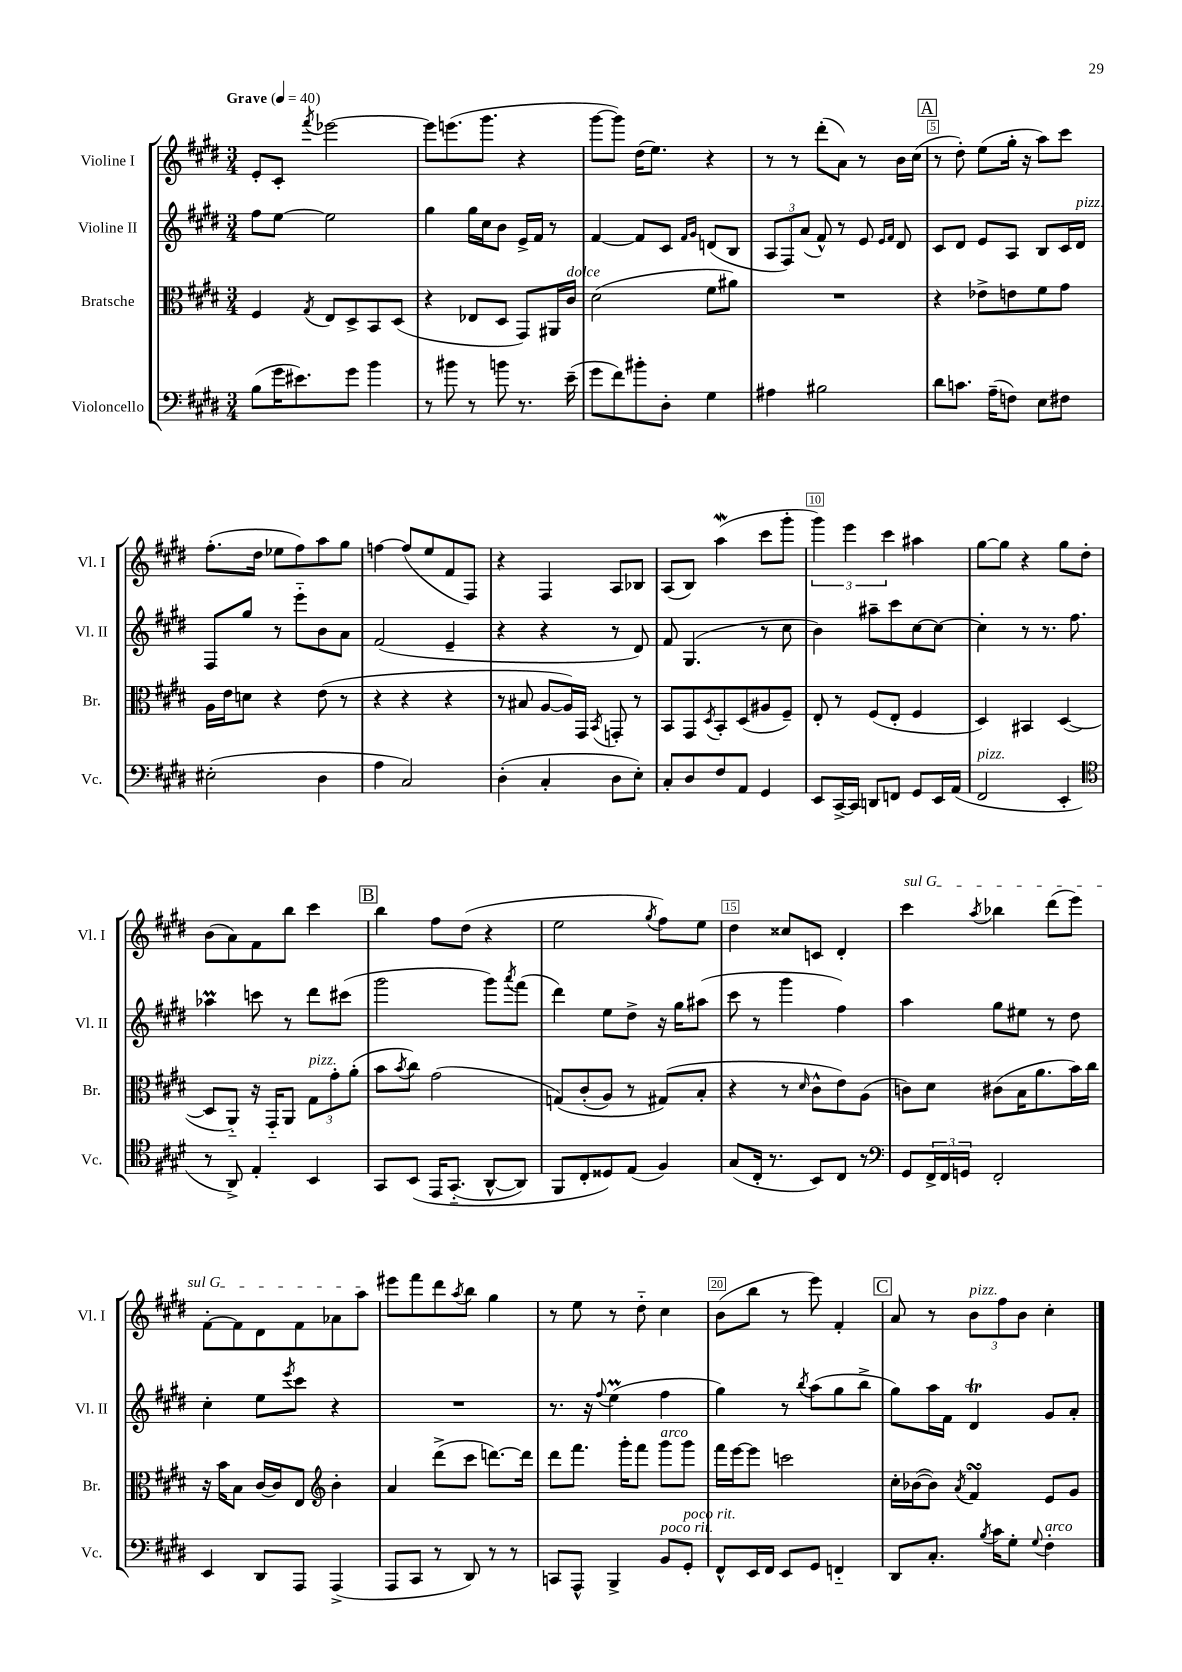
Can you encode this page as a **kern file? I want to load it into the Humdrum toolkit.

**kern	**kern	**kern	**kern
*staff4	*staff3	*staff2	*staff1
*clefF4	*clefC3	*clefG2	*clefG2
*k[f#c#g#d#]	*k[f#c#g#d#]	*k[f#c#g#d#]	*k[f#c#g#d#]
*M3/4	*M3/4	*M3/4	*M3/4
*MM40	*MM40	*MM40	*MM40
(8B\L	4F#/	8ff#\L	8e'/L
16g#\K	.	[8ee\J	8c#'/J
8.e#\)	.	.	.
.	8qG#/	.	8qfff#/
.	8E/L	2ee\]	[2eee-\
8g#\J	8D#^/	.	.
4b\	8BB/	.	.
.	(8D#/J	.	.
=	=	=	=
8r	4r	4gg#\	8eee-\]L
8b#\	.	.	(8.eee\
8r	8E-/L	16gg#\LL	.
.	.	16cc#\J	8.ggg#\J
8b\	8D#/J	8b\J	.
8.r	8GG#/L)	16e^/LL	4r
.	.	16f#/JJ	.
.	16AA#/L	8r	.
(16e~\	16c#/JJ	.	.
=	=	=	=
8g#\L	(2d#\	[4f#/	[8ggg#\L
8f#\)	.	.	8ggg#\]J)
8b#'\	.	8f#/]L	(16dd#\LK
.	.	.	8.ee\J)
8D#'\J	.	8c#/J	.
.	.	16qqf#/LL	.
.	.	16qqg#/JJ	.
4G#\	8f#\L	(8d/L	4r
.	8a#\J)	8B/J	.
=	=	=	=
4A#\	2.r	12A/L	8r
.	.	12F#/)	.
.	.	.	8r
.	.	(12a/J	.
2B#\	.	8f#^^/)	(8ddd#'\L
.	.	8r	8a\J)
.	.	8e/	8r
.	.	16qqe/LL	.
.	.	16qqf#/JJ	.
.	.	8d#/	16b\LL
.	.	.	(16cc#\JJ
=	=	=	=
8d#\L	4r	8c#/L	8r
8.c\J	.	8d#/J	8dd#'\)
.	8e-^\L	8e/L	(8ee\L
(16A~\LK	.	.	.
8F\J)	8e\	8A/J	16gg#'\Jk
.	.	.	16r
8E\L	8f#\	8B/L	8aa\L)
8F#\J	8g#\J	16c#/L	8ccc#\J
.	.	16d#/JJ	.
=	=	=	=
(2E#'\	16A\LL	8F#/L	(8.ff#'\L
.	16e\J	.	.
.	8d\J	8gg#/J	.
.	.	.	16dd#\Jk
.	4r	8r	8ee-\L
.	.	8eee'~\L	8ff#\)
4D#\	(8e\	8b\	8aa\
.	8r	8a\J	8gg#\J
=	=	=	=
4A\	4r	(2f#/	[4ff\
2C#/)	4r	.	(8ff/]L
.	.	.	8ee/
.	4r	4e~/	8f#/
.	.	.	8F#/J)
=	=	=	=
(4D#'\	8r	4r	4r
.	8B#/	.	.
4C#'/	[8A/L	4r	4F#/
.	16A/]L)	.	.
.	16GG#/JJ	.	.
.	8qBB/	.	.
8D#\L	8GG'/	8r	8A/L
8E'\J)	8r	8d#/)	8B-/J
=	=	=	=
8C#'/L	8BB/L	8f#/	(8A/L
8D#/	8GG#/	(4.G#/	8B/J)
.	8qD#/	.	.
8F#/	8BB'/	.	(4aa\
8AA/J	(8D#/	.	.
4GG#/	8A#/	8r	8ccc#\L
.	8F#~/J)	8cc#\	8ggg#'\J
=	=	=	=
8EE/L	8E'/	4b\)	6ggg#\)
[16CC#^/L	8r	.	.
.	.	.	6eee\
16CC#/]JJ	.	.	.
8DD/L	(8F#/L	8aa#~\L	.
.	.	.	6ccc#\
8FF/J	8E'/J	8ccc#\	.
8GG#/L	4F#/	[8cc#\	4aa#\
16EE/L	.	8cc#\_J	.
(16AA/JJ	.	.	.
=	=	=	=
2FF#/	4D#/)	4cc#'\]	[8gg#\L
.	.	.	8gg#\]J
.	4BB#/	8r	4r
.	.	8.r	.
4EE'/	([4D#/	.	8gg#\L
.	.	8.ff#\	.
.	.	.	8dd#'\J
=	=	=	=
*clefC4	*	*	*
8r	8D#/]L	4aa-\	(8b\L
8AA^/)	8AA'~/J)	.	8a\)
4E'/	16r	8ccc\	8f#\
.	16GG#'~/LK	.	.
.	8AA/J	8r	8bb\J
4BB/	12G#\L	8ddd#\L	4ccc#\
.	12g#'\	.	.
.	.	(8ccc#\J	.
.	(12a'\J	.	.
=	=	=	=
8GG#/L	8b\L	2ggg#\	4bb\
.	8qb/	.	.
&(8BB/J	8cc#\J)	.	.
16EE/LK	(2g#\	.	8ff#\L
(8.GG#'~/J	.	.	.
.	.	.	(8dd#\J
[8AA^^/L	.	8ggg#\L)	4r
.	.	8qaaa/	.
8AA/]J)	.	(8fff#\J	.
=	=	=	=
8FF#/L	&(8G/L)	4ddd#\)	2ee\
8C#'/	(8c#'/	.	.
8D##/&)	8A/J)	8ee\L	.
(8E/J	8r	8dd#^\J	.
.	.	.	8qgg#/
4F#/)	(8G#/L&)	16r	8ff#\L)
.	.	16gg#\LK	.
.	8B'/J	(8aa#\J	8ee\J
=	=	=	=
(8G#/L	4r	8ccc#\	4dd#\
16C#'/Jk	.	8r	.
8.r	.	.	.
.	8r	4ggg#\	8cc##/L
.	16qqd#/	.	.
8BB/L)	8c#^^\L	.	8c/J
8C#/J	8e\)	4ff#\)	4d#'/
8r	(8A\J	.	.
=	=	=	=
*clefF4	*	*	*
8GG#/L	8c\L)	4aa\	4ccc#\
24FF#^/L	8d#\J	.	.
24FF#/	.	.	.
24GG/JJ	.	.	.
.	.	.	8qaa/
2FF#'/	(8c#\L	8gg#\L	4bb-\
.	16B\K	8ee#\J	.
.	8.a\	.	.
.	.	8r	(8ddd#\L
.	16b\L)	8dd#\	8eee\J)
.	16cc#\JJ	.	.
=	=	=	=
4EE/	16r	4cc#'\	[8f#'\L
.	16b\LK	.	.
.	8B\J	.	8f#\]
8DD#/L	[16c#/LL	8ee\L	8d#\
.	16c#/]J	.	.
.	.	8qeee/	.
8AAA/J	8E/J	8ccc#\J	8f#\
*	*clefG2	*	*
(4AAA^/	4b'\	4r	8a-\
.	.	.	8aa\J
=	=	=	=
8AAA/L	4a/	2.r	8eee#\L
8CC#/J	.	.	8fff#\
8r	(8ddd#^\L	.	8ddd#\
.	.	.	8qaa/
8DD#/)	8ccc#\J	.	8bb\J
8r	[8.ddd\L)	.	4gg#\
8r	.	.	.
.	16ddd\]Jk	.	.
=	=	=	=
8CC/L	8ddd#\L	8.r	8r
8AAA^^/J	8.fff#\J	.	8ee\
.	.	16r	.
.	.	8qqff#/	.
4BBB^/	.	(4ee\	8r
.	16ggg#'\LK	.	.
.	8fff#\J	.	8dd#'~\
8BB/L	8ggg#\L	4ff#\	4cc#\
8GG#'/J	8ggg#\J	.	.
=	=	=	=
8FF#^^/L	16fff#\LL	4gg#\)	(8b\L
.	[16eee\J	.	.
16EE/L	8eee\]J	.	8bb\J
16FF#/JJ	.	.	.
8EE/L	2ccc\	8r	8r
.	.	8qbb/	.
8GG#/J	.	(8aa\L	8eee\)
4FF'~/	.	8gg#\	4f#'/
.	.	8bb^\J	.
=	=	=	=
8DD#/L	16cc#'\LL	8gg#\L)	8a/
.	([16b-\J	.	.
8.C#'/J	8b-\]J)	16aa\L	8r
.	.	16f#\JJ	.
.	8qa/	.	.
.	4f#/	4d#/	12b\L
8qB/	.	.	.
16c#\LK	.	.	.
.	.	.	12ff#\
8G#'\J	.	.	.
.	.	.	12b\J
8qqG#/	.	.	.
4F#'\	8e/L	8g#/L	4cc#'\
.	8g#/J	8a'/J	.
==	==	==	==
*-	*-	*-	*-
